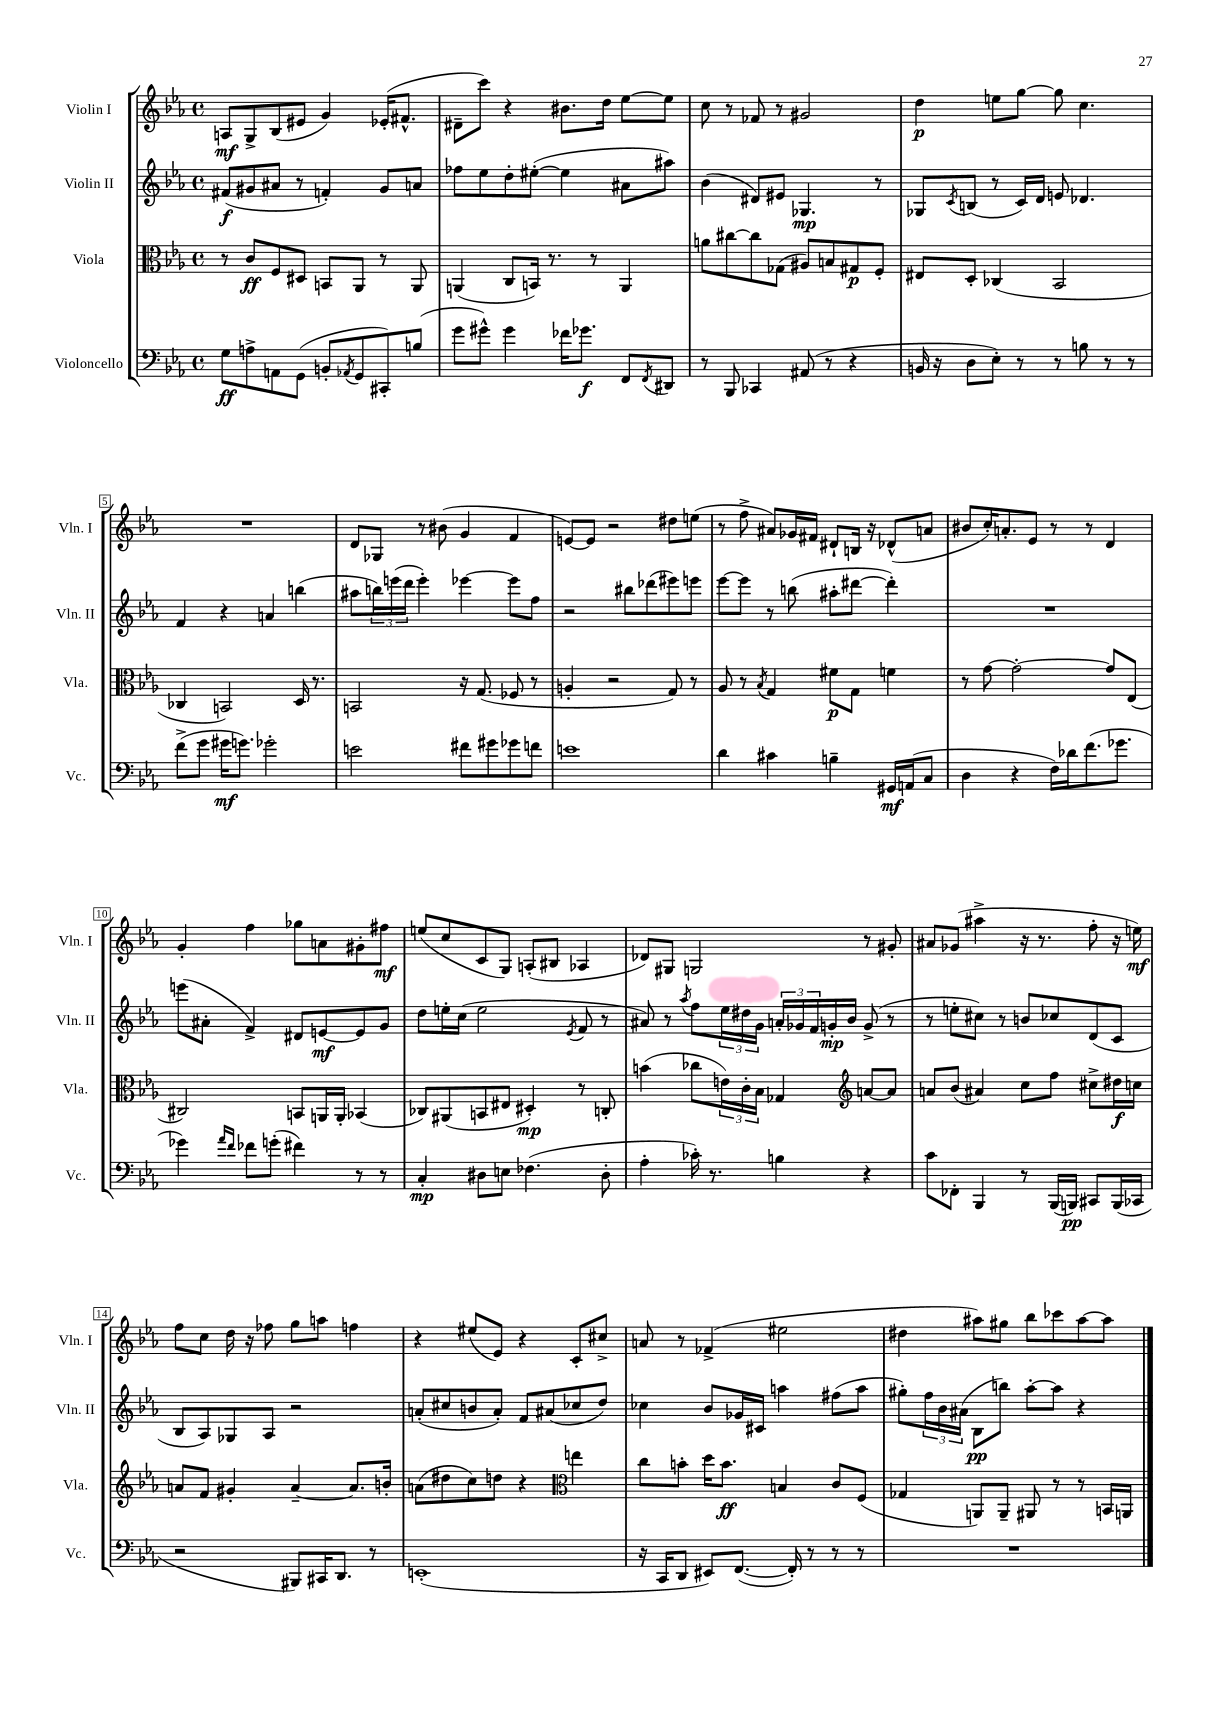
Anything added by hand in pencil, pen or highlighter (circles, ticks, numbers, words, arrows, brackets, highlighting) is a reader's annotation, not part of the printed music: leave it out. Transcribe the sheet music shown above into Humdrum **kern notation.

**kern	**dynam	**kern	**dynam	**kern	**dynam	**kern	**dynam
*part4	*part4	*part3	*part3	*part2	*part2	*part1	*part1
*staff4	*staff4	*staff3	*staff3	*staff2	*staff2	*staff1	*staff1
*I"Violoncello	*	*I"Viola	*	*I"Violin II	*	*I"Violin I	*
*I'Vc.	*	*I'Vla.	*	*I'Vln. II	*	*I'Vln. I	*
*clefF4	*	*clefC3	*	*clefG2	*	*clefG2	*
*k[b-e-a-]	*	*k[b-e-a-]	*	*k[b-e-a-]	*	*k[b-e-a-]	*
*M4/4	*	*M4/4	*	*M4/4	*	*M4/4	*
*met(c)	*	*met(c)	*	*met(c)	*	*met(c)	*
=1	=1	=1	=1	=1	=1	=1	=1
8G\L	ff	8r	.	(8f#X/L	f	8An/L	mf
8An^\	.	8c/L	ff	8g#X/	.	8G^/	.
8AAn\	.	8F/	.	8a#X/J	.	(8B-/	.
(8GG\J	.	8D#X/J	.	8r	.	8e#X/J	.
8BBn'/L	.	8BBn/L	.	4fn'/)	.	4g/)	.
8qAA-X/	.	.	.	.	.	.	.
8GG/	.	8AA-/J	.	.	.	.	.
8CC#X'/)	.	8r	.	8g#/L	.	(16e-X'/KL	.
.	.	.	.	.	.	8.f#X^^/J	.
(8Bn/J	.	8AA-/	.	8an/J	.	.	.
=2	=2	=2	=2	=2	=2	=2	=2
8g\L	.	(4AAn/	.	8ff-X\L	.	8d#X~\L	.
8g#X^^\J)	.	.	.	8ee-\	.	8ccc\J)	.
4g#\	.	8C/L	.	8dd'\	.	4r	.
.	.	16BBn/Jk)	.	([8ee#X'\J	.	.	.
.	.	8.r	.	.	.	.	.
16f-X\KL	.	.	.	4ee#\]	.	8.b#X\L	.
8.g-X\J	f	.	.	.	.	.	.
.	.	8r	.	.	.	.	.
.	.	.	.	.	.	16dd\Jk	.
8FF/L	.	4AA/	.	8a#X\L	.	[8ee-\L	.
8qFF/	.	.	.	.	.	.	.
8DD#X/J	.	.	.	8aa#X\J)	.	8ee-\J]	.
=3	=3	=3	=3	=3	=3	=3	=3
8r	.	8an\L	.	(4b-\	.	8cc\	.
8BBB-/	.	[8cc#X\	.	.	.	8r	.
4CC-X/	.	8cc#\]	.	8d#X/L)	.	8f-X/	.
.	.	(8G-X\J	.	8e#X/J	.	8r	.
(8AA#X/	.	8A#X/L)	.	4.G-X/	mp	2g#X/	.
8r	.	8Bn/	.	.	.	.	.
4r	.	8G#X/	p	.	.	.	.
.	.	8F'/J	.	8r	.	.	.
=4	=4	=4	=4	=4	=4	=4	=4
16BBn/	.	8E#X/L	.	8G-X/L	.	4dd\	p
16r	.	.	.	.	.	.	.
.	.	.	.	8qc/	.	.	.
8D\L	.	8D'/J	.	(8Bn/J	.	.	.
8E-'\J)	.	(4C-X/	.	8r	.	8een\L	.
8r	.	.	.	16c/LL)	.	[8gg\J	.
.	.	.	.	16d/JJ	.	.	.
8r	.	2BB-/	.	8en/	.	8gg\]	.
8Bn\	.	.	.	4.d-X/	.	4.cc\	.
8r	.	.	.	.	.	.	.
8r	.	.	.	.	.	.	.
!!LO:LB:g=z
=5	=5	=5	=5	=5	=5	=5	=5
(8f^\L	.	4C-X/	.	4f/	.	1r	.
8g\J	.	.	.	.	.	.	.
16g#X\KL	mf	2BBn/)	.	4r	.	.	.
8.gn\J)	.	.	.	.	.	.	.
2g-X'\	.	.	.	4an/	.	.	.
.	.	16D/	.	(4bbn\	.	.	.
.	.	8.r	.	.	.	.	.
=6	=6	=6	=6	=6	=6	=6	=6
2en\	.	2BBn/	.	8aa#X\L	.	8d/L	.
.	.	.	.	24bbn\L)	.	8G-X/J	.
.	.	.	.	(24eeen\	.	.	.
.	.	.	.	24ddd\JJ	.	.	.
.	.	.	.	4eee'\)	.	8r	.
.	.	.	.	.	.	(8b#X\	.
8f#X\L	.	16r	.	[4eee-X\	.	4g/	.
.	.	(8.G/	.	.	.	.	.
8g#X\	.	.	.	.	.	.	.
8g-X\	.	8F-X/	.	8eee-\L]	.	4f/	.
8fn\J	.	8r	.	8ff\J	.	.	.
=7	=7	=7	=7	=7	=7	=7	=7
1en	.	4An'/	.	2r	.	[8en/L)	.
.	.	.	.	.	.	8e/J]	.
.	.	2r	.	.	.	2r	.
.	.	.	.	8bb#X\L	.	.	.
.	.	.	.	(8ddd-X\	.	.	.
.	.	8G/)	.	8eee#X\)	.	8dd#X\L	.
.	.	8r	.	8eeen\J	.	(8een\J	.
=8	=8	=8	=8	=8	=8	=8	=8
4d\	.	8A-/	.	[8eee-\L	.	8r	.
.	.	8r	.	8eee-\J]	.	8ff^\	.
.	.	8qB-/	.	.	.	.	.
4c#X\	.	4G/	.	8r	.	8a#X/L)	.
.	.	.	.	(8bbn\	.	16g-X/L	.
.	.	.	.	.	.	16f#X/JJ	.
4Bn~\	.	8f#X\L	p	8aa#X'\L	.	8d#X`/L	.
.	.	8G\J	.	[8ddd#X\J	.	16Bn/Jk	.
.	.	.	.	.	.	16r	.
16GG#X/LL	mf	4fn\	.	4ddd#'\])	.	(8d-X^^/L	.
(16AAn/J	.	.	.	.	.	.	.
8C/J	.	.	.	.	.	8an/J	.
=9	=9	=9	=9	=9	=9	=9	=9
4D\	.	8r	.	1r	.	8b#X/L	.
.	.	[8g\	.	.	.	16cc'/K)	.
.	.	.	.	.	.	8.an'/	.
4r	.	2g'\_	.	.	.	.	.
.	.	.	.	.	.	8e-/J	.
16F\LL)	.	.	.	.	.	8r	.
16d-X\J	.	.	.	.	.	.	.
(8.f\	.	.	.	.	.	8r	.
.	.	8g/L]	.	.	.	4d/	.
8.g-X\J	.	.	.	.	.	.	.
.	.	(8E-/J	.	.	.	.	.
!!LO:LB:g=z
=10	=10	=10	=10	=10	=10	=10	=10
4g-X\)	.	2C#X/)	.	(8eeen\L	.	4g'/	.
.	.	.	.	8a#X'\J	.	.	.
16qqa-/LL	.	.	.	.	.	.	.
16qqf/JJ	.	.	.	.	.	.	.
8f-X\L	.	.	.	4f^/)	.	4ff\	.
(8gn'\J	.	.	.	.	.	.	.
4f#X\)	.	8BBn/L	.	8d#X/L	.	8gg-X\L	.
.	.	16AAn/L	.	[8en/	mf	8an\	.
.	.	16AA'/JJ	.	.	.	.	.
8r	.	(4BB-X/	.	8e/]	.	8g#X'\	.
8r	.	.	.	8g/J	.	8ff#X\J	mf
=11	=11	=11	=11	=11	=11	=11	=11
4C'/	mp	8C-X/L)	.	8dd\L	.	(8een/L	.
.	.	(8AA#X/	.	16een'\L	.	8cc/	.
.	.	.	.	(16cc\JJ	.	.	.
8D#X\L	.	8BBn/	.	2ee\	.	8c/	.
8En\J	.	8E#X/J	.	.	.	8G/J)	.
(4.F-X\	.	4D#X'/)	mp	.	.	(8An'/L	.
.	.	.	.	.	.	8B#X/J	.
.	.	.	.	8qe-/	.	.	.
.	.	8r	.	8f/	.	4A-X/	.
8D#'\	.	8Cn'/	.	8r	.	.	.
=12	=12	=12	=12	=12	=12	=12	=12
4A-'\	.	(4bn\	.	8a#X/)	.	8d-X/L)	.
.	.	.	.	8r	.	8G#X/J	.
.	.	.	.	8qaa-/	.	.	.
16c-X'\)	.	8cc-X\L	.	8ff\L	.	2Gn/	.
8.r	.	.	.	.	.	.	.
.	.	24en\L)	.	24ee-\L	.	.	.
.	.	24c'\	.	24dd#X\	.	.	.
.	.	24B-\JJ	.	24g\JJ	.	.	.
4Bn\	.	4G-X/	.	24an'/LL	.	.	.
.	.	.	.	24g-X/	.	.	.
.	.	.	.	24f/	.	.	.
.	.	.	.	16gn'/	mp	.	.
.	.	.	.	16b-/JJ	.	.	.
*	*	*clefG2	*	*	*	*	*
4r	.	[8an/L	.	(8g^/	.	8r	.
.	.	8a/J]	.	8r	.	8g#X'/	.
=13	=13	=13	=13	=13	=13	=13	=13
8c\L	.	8an/L	.	8r	.	8a#X/L	.
8FF-X'\J	.	(8b-/J	.	8een'\L	.	(8g-X/J	.
4BBB-/	.	4a#X/)	.	8cc#X\J)	.	4aa#X^\	.
.	.	.	.	8r	.	.	.
8r	.	8cc\L	.	8bn/L	.	16r	.
.	.	.	.	.	.	8.r	.
(16BBB-/LL	.	8ff\J	.	8cc-X/	.	.	.
16BBBn/JJ)	pp	.	.	.	.	.	.
8CC#X/L	.	8cc#X^\L	.	(8d/	.	8ff'\	.
(16BBB/L	.	16dd#X\L	f	8c/J	.	16r	.
16CC-X/JJ	.	16ccn\JJ	.	.	.	16een\)	mf
!!LO:LB:g=z
=14	=14	=14	=14	=14	=14	=14	=14
2r	.	8an/L	.	8B-/L	.	8ff\L	.
.	.	8f/J	.	8A-/)	.	8cc\J	.
.	.	4g#X'/	.	8G-X/	.	16dd\	.
.	.	.	.	.	.	16r	.
.	.	.	.	8A-/J	.	8ff-X\	.
8BBB#X/L)	.	[4a~/	.	2r	.	8gg\L	.
16CC#X/K	.	.	.	.	.	8aan\J	.
8.DD/J	.	.	.	.	.	.	.
.	.	8.a/L]	.	.	.	4ffn\	.
8r	.	.	.	.	.	.	.
.	.	16bn'/Jk	.	.	.	.	.
=15	=15	=15	=15	=15	=15	=15	=15
(1EEn'	.	(8an\L	.	(8an'/L	.	4r	.
.	.	8dd#X\	.	8cc#X/	.	.	.
.	.	8cc\)	.	8bn/	.	(8ee#X/L	.
.	.	8ddn\J	.	8a'/J)	.	8e-/J)	.
.	.	4r	.	8f/L	.	4r	.
.	.	.	.	(8a#X/	.	.	.
*	*	*clefC3	*	*	*	*	*
.	.	4een\	.	8cc-X/	.	8c'/L	.
.	.	.	.	8dd/J)	.	8cc#X^/J	.
=16	=16	=16	=16	=16	=16	=16	=16
16r	.	8cc\L	.	4cc-X\	.	8an/	.
16CC/KL	.	.	.	.	.	.	.
8DD/J	.	8bn'\J	.	.	.	8r	.
8EE#X/L)	.	16dd\KL	.	8b-/L	.	(4f-X^/	.
.	.	8.b\J	ff	.	.	.	.
([8.FF/J	.	.	.	16g-X/L	.	.	.
.	.	.	.	16c#X/JJ	.	.	.
.	.	4Bn/	.	4aan\	.	2ee#X\	.
16FF'/])	.	.	.	.	.	.	.
8r	.	.	.	.	.	.	.
8r	.	8c/L	.	(8ff#X\L	.	.	.
8r	.	(8F/J	.	8aa\J	.	.	.
=17	=17	=17	=17	=17	=17	=17	=17
1r	.	4G-X/	.	8gg#X'\L)	.	4dd#X\	.
.	.	.	.	24ff\L	.	.	.
.	.	.	.	24b-\	.	.	.
.	.	.	.	(24a#X\JJ	.	.	.
.	.	8AAn/L)	.	8B-\L	pp	8aa#X\L)	.
.	.	8AA~/J	.	8bbn\J)	.	8gg#X\J	.
.	.	8AA#X/	.	[8aa-'\L	.	8bb-\L	.
.	.	8r	.	8aa-\J]	.	8ccc-X\	.
.	.	8r	.	4r	.	[8aa#\	.
.	.	16BBn/LL	.	.	.	8aa#\J]	.
.	.	16AAn/JJ	.	.	.	.	.
==	==	==	==	==	==	==	==
*-	*-	*-	*-	*-	*-	*-	*-
